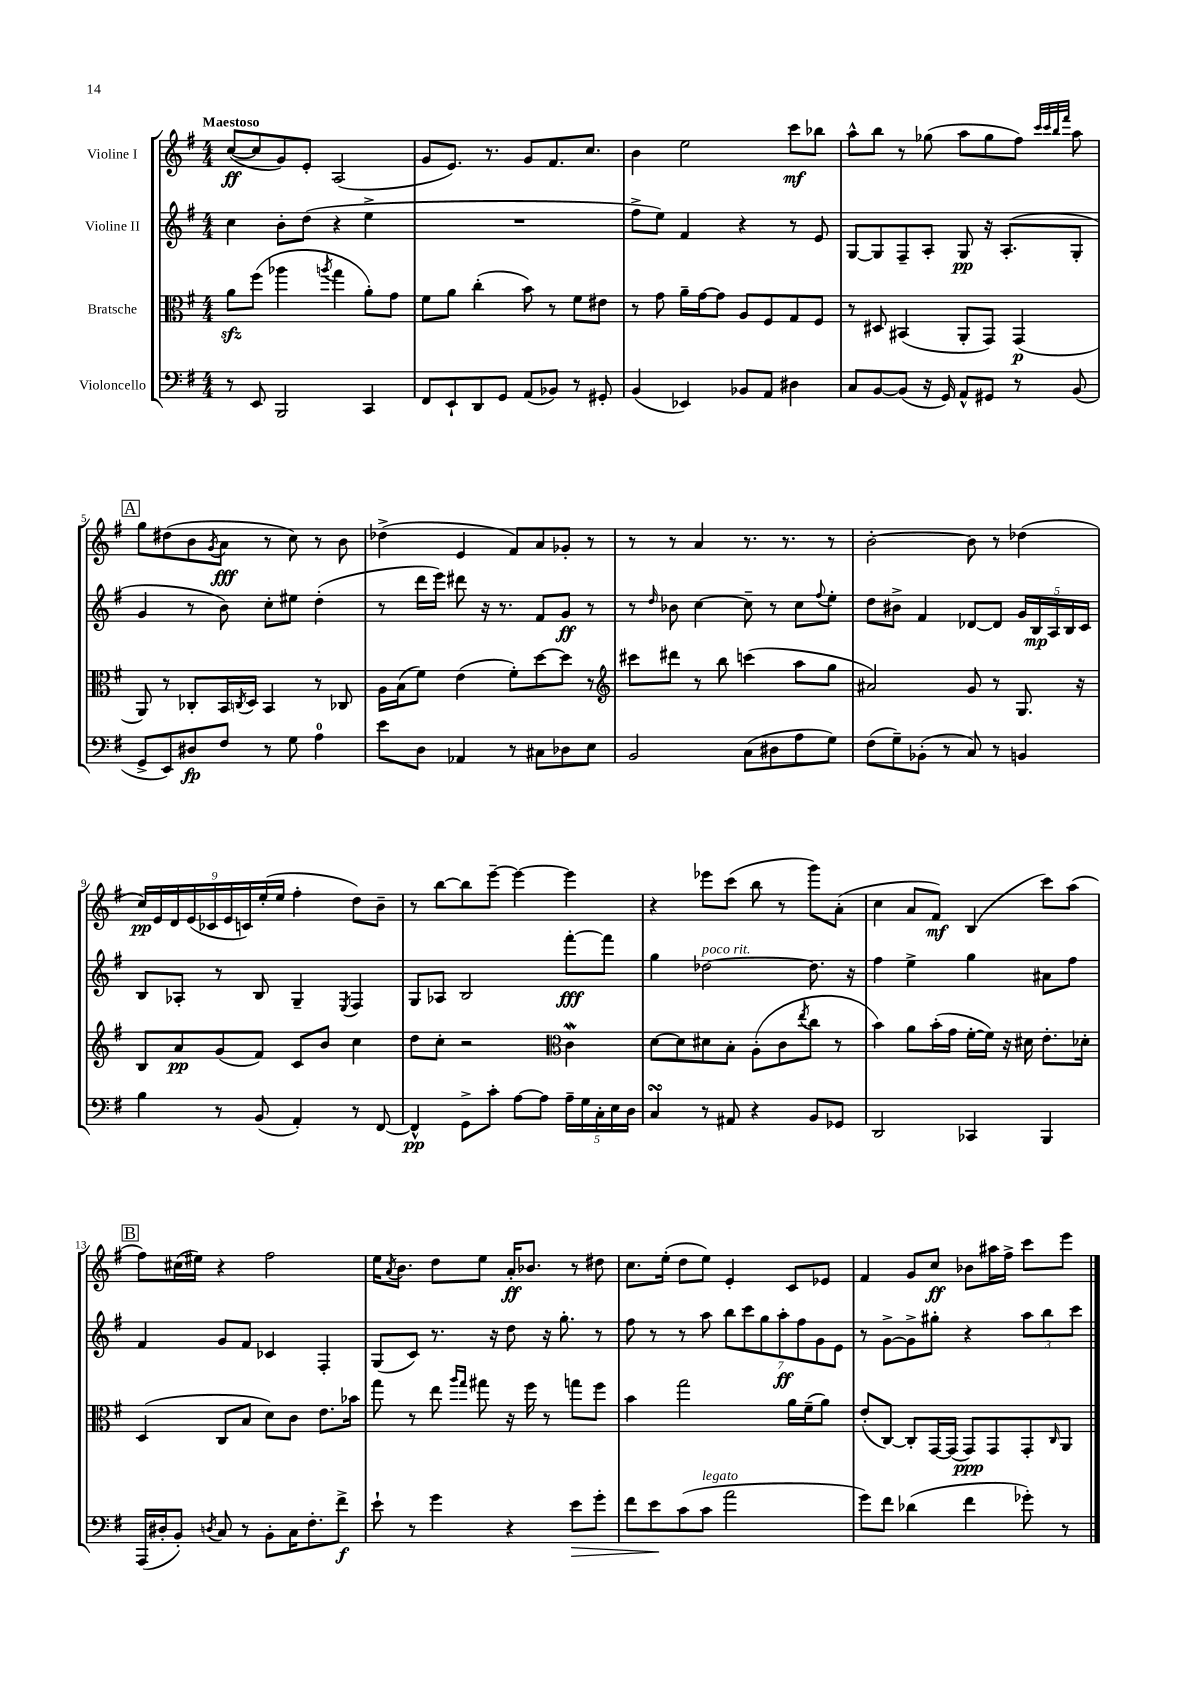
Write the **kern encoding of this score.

**kern	**dynam	**kern	**dynam	**kern	**dynam	**kern	**dynam
*part4	*part4	*part3	*part3	*part2	*part2	*part1	*part1
*staff4	*staff4	*staff3	*staff3	*staff2	*staff2	*staff1	*staff1
*I"Violoncello	*	*I"Bratsche	*	*I"Violine II	*	*I"Violine I	*
*clefF4	*	*clefC3	*	*clefG2	*	*clefG2	*
*k[f#]	*	*k[f#]	*	*k[f#]	*	*k[f#]	*
*M4/4	*	*M4/4	*	*M4/4	*	*M4/4	*
=1	=1	=1	=1	=1	=1	=1	=1
!	!	!	!	!	!	!LO:TX:a:B:t=Maestoso	!
8r	.	8azz\L	.	4cc\	.	([8cc/L	ff
8EE/	.	(8ff#\J	.	.	.	8cc/]	.
2BBB/	.	4aa-X\	.	8b'\L	.	8g/)	.
.	.	.	.	(8dd\J	.	8e'/J	.
.	.	8qaan/	.	.	.	.	.
.	.	4gg\	.	4r	.	(2A/	.
4CC/	.	8a'\L)	.	4ee^\	.	.	.
.	.	8g\J	.	.	.	.	.
=2	=2	=2	=2	=2	=2	=2	=2
8FF#/L	.	8f#\L	.	1r	.	8g/L	.
8EE`/	.	8a\J	.	.	.	8.e/J)	.
8DD/	.	(4cc'\	.	.	.	.	.
.	.	.	.	.	.	8.r	.
8GG/J	.	.	.	.	.	.	.
(8AA/L	.	8b\)	.	.	.	8g/L	.
8BB-X/J)	.	8r	.	.	.	8.f#/	.
8r	.	8f#\L	.	.	.	.	.
.	.	.	.	.	.	8.cc/J	.
8GG#X'/	.	8e#X\J	.	.	.	.	.
=3	=3	=3	=3	=3	=3	=3	=3
(4BB/	.	8r	.	8ff#^\L	.	4b\	.
.	.	8g\	.	8ee\J)	.	.	.
4EE-X/)	.	16a~\LL	.	4f#/	.	2ee\	.
.	.	[16g\J	.	.	.	.	.
.	.	8g\J]	.	.	.	.	.
8BB-X/L	.	8A/L	.	4r	.	.	.
8AA/J	.	8F#/	.	.	.	.	.
4D#X\	.	8G/	.	8r	.	8ccc\L	mf
.	.	8F#/J	.	8e/	.	8bb-X\J	.
=4	=4	=4	=4	=4	=4	=4	=4
8C/L	.	8r	.	[8G/L	.	8aa^^\L	.
[8BB/	.	8D#X/	.	8G/]	.	8bb\J	.
(8BB/J]	.	(4BB#X/	.	8F#~/	.	8r	.
16r	.	.	.	8A'/J	.	(8gg-X\	.
16GG/)	.	.	.	.	.	.	.
8AA^^/L	.	8AA'/L	.	8G/	pp	8aa\L	.
8GG#X/J	.	8GG/J)	.	16r	.	8gg-\	.
.	.	.	.	(8.A'/L	.	.	.
8r	.	(4GG/	p	.	.	8ff#\J)	.
.	.	.	.	.	.	32qqccc/LLL	.
.	.	.	.	.	.	32qqccc/	.
.	.	.	.	.	.	32qqbb/	.
.	.	.	.	.	.	32qqfff#/JJJ	.
(8BB/	.	.	.	8G'/J	.	8aa\	.
!!LO:LB:g=z
!!LO:REH:place=s1:t=A
=5	=5	=5	=5	=5	=5	=5	=5
8GG^/L	.	8AA/)	.	4g/	.	8gg\L	.
8EE/)	.	8r	.	.	.	(8dd#X\	.
8D#X/	fp	8C-X'/L	.	8r	.	8b\	.
.	.	.	.	.	.	8qg/	.
8F#/J	.	16BB/L	.	8b\)	.	8a\J	fff
.	.	8qCn/	.	.	.	.	.
.	.	16D/JJ	.	.	.	.	.
8r	.	4BB/	.	8cc'\L	.	8r	.
8G\	.	.	.	8ee#X\J	.	8cc\)	.
4A\	.	8r	.	(4dd'\	.	8r	.
.	.	8C-X/	.	.	.	8b\	.
=6	=6	=6	=6	=6	=6	=6	=6
8e\L	.	16A\LL	.	8r	.	(4dd-X^\	.
.	.	(16B\J	.	.	.	.	.
8D\J	.	8f#\J)	.	16ddd\LL	.	.	.
.	.	.	.	16eee\JJ)	.	.	.
4AA-X/	.	(4e\	.	8ddd#X\	.	4e/	.
.	.	.	.	16r	.	.	.
.	.	.	.	8.r	.	.	.
8r	.	8f#'\L)	.	.	.	8f#/L)	.
8C#X\L	.	[8dd\	.	8f#/L	.	8a/	.
8D-X\	.	8dd\J]	.	8g/J	ff	8g-X'/J	.
8E\J	.	8r	.	8r	.	8r	.
=7	=7	=7	=7	=7	=7	=7	=7
*	*	*clefG2	*	*	*	*	*
2BB/	.	8ccc#X\L	.	8r	.	8r	.
.	.	.	.	16qqdd/	.	.	.
.	.	8ddd#X\J	.	8b-X\	.	8r	.
.	.	8r	.	[4cc\	.	4a/	.
.	.	8bb\	.	.	.	.	.
(8C\L	.	(4cccn\	.	8cc~\]	.	8.r	.
8D#X\	.	.	.	8r	.	.	.
.	.	.	.	.	.	8.r	.
8A\	.	8aa\L	.	8cc\L	.	.	.
.	.	.	.	8qqff#/	.	.	.
8G\J)	.	8gg\J	.	8ee'\J	.	8r	.
=8	=8	=8	=8	=8	=8	=8	=8
(8F#\L	.	2a#X/)	.	8dd\L	.	[2b'\	.
8G~\)	.	.	.	8b#X^\J	.	.	.
(8BB-X'\J	.	.	.	4f#/	.	.	.
8r	.	.	.	.	.	.	.
8C/)	.	8g/	.	[8d-X/L	.	8b\]	.
8r	.	8r	.	8d-/J]	.	8r	.
4BBn/	.	8.G/	.	20g/LL	.	(4dd-X\	.
.	.	.	.	20B/	mp	.	.
.	.	.	.	20A/	.	.	.
.	.	.	.	20B/	.	.	.
.	.	16r	.	.	.	.	.
.	.	.	.	20c/JJ	.	.	.
!!LO:LB:g=z
=9	=9	=9	=9	=9	=9	=9	=9
4B\	.	8B/L	.	8B/L	.	18cc/LL)	pp
.	.	.	.	.	.	18e/	.
.	.	.	.	.	.	18d/	.
.	.	8a/	pp	8A-X'/J	.	.	.
.	.	.	.	.	.	(18e/	.
.	.	.	.	.	.	18c-X/	.
8r	.	(8g/	.	8r	.	.	.
.	.	.	.	.	.	18e/	.
.	.	.	.	.	.	18cn/)	.
(8BB/	.	8f#/J)	.	8B/	.	.	.
.	.	.	.	.	.	(18ee'/	.
.	.	.	.	.	.	18ee/JJ	.
4AA'/)	.	8c/L	.	4G~/	.	4ff#'\	.
.	.	8b/J	.	.	.	.	.
.	.	.	.	8qE/	.	.	.
8r	.	4cc\	.	4F#/	.	8dd\L)	.
[8FF#/	.	.	.	.	.	8b~\J	.
=10	=10	=10	=10	=10	=10	=10	=10
4FF#^^/]	pp	8dd\L	.	8G/L	.	8r	.
.	.	8cc'\J	.	8A-X/J	.	[8bb\L	.
8GG^\L	.	2r	.	2B/	.	8bb\]	.
8c'\J	.	.	.	.	.	[8eee~\J	.
[8A\L	.	.	.	.	.	4eee\_	.
8A\J]	.	.	.	.	.	.	.
*	*	*clefC3	*	*	*	*	*
20A~\LL	.	4cw\	.	[8fff#'\L	fff	4eee\]	.
20G\	.	.	.	.	.	.	.
20C'\	.	.	.	.	.	.	.
.	.	.	.	8fff#\J]	.	.	.
20E\	.	.	.	.	.	.	.
20D\JJ	.	.	.	.	.	.	.
=11	=11	=11	=11	=11	=11	=11	=11
4CsSSs/	.	[8d\L	.	4gg\	.	4r	.
.	.	8d\]	.	.	.	.	.
!	!	!	!	!LO:TX:a:i:t=poco rit.	!	!	!
8r	.	8d#X\	.	[2dd-X\	.	8eee-X\L	.
8AA#X/	.	8B'\J	.	.	.	(8ccc\J	.
4r	.	(8A'\L	.	.	.	8bb\	.
.	.	8c\	.	.	.	8r	.
.	.	8qee/	.	.	.	.	.
8BB/L	.	8cc\J	.	8.dd-\]	.	8ggg\L)	.
8GG-X/J	.	8r	.	.	.	(8a'\J	.
.	.	.	.	16r	.	.	.
=12	=12	=12	=12	=12	=12	=12	=12
2DD/	.	4b\)	.	4ff#\	.	4cc\	.
.	.	8a\L	.	4ee^\	.	8a/L	.
.	.	(16b'\L	.	.	.	8f#/J)	mf
.	.	16g\JJ	.	.	.	.	.
4CC-X/	.	[16f#'\LL	.	4gg\	.	(4B/	.
.	.	16f#\JJ])	.	.	.	.	.
.	.	16r	.	.	.	.	.
.	.	16d#X\	.	.	.	.	.
4BBB/	.	8.e'\L	.	8a#X\L	.	8ccc\L)	.
.	.	.	.	8ff#\J	.	(8aa\J	.
.	.	16d-X'\Jk	.	.	.	.	.
!!LO:LB:g=z
!!LO:REH:place=s1:t=B
=13	=13	=13	=13	=13	=13	=13	=13
(16AAA/LL	.	(4D/	.	4f#/	.	8ff#\L)	.
16D#X'/J	.	.	.	.	.	.	.
8BB'/J)	.	.	.	.	.	(16cc#X\L	.
.	.	.	.	.	.	16ee#X\JJ)	.
8qDn/	.	.	.	.	.	.	.
8C/	.	8C/L	.	8g/L	.	4r	.
8r	.	8B/J	.	8f#/J	.	.	.
8BB'\L	.	8d\L)	.	4c-X/	.	2ff#\	.
16C\K	.	8c\J	.	.	.	.	.
8.F#'\	.	.	.	.	.	.	.
.	.	8.e\L	.	4F#'/	.	.	.
8f#^\J	f	.	.	.	.	.	.
.	.	16b-X\Jk	.	.	.	.	.
=14	=14	=14	=14	=14	=14	=14	=14
8e`\	.	8gg\	.	(8G/L	.	16ee\KL	.
.	.	.	.	.	.	8qa/	.
.	.	.	.	.	.	8.b\J	.
8r	.	8r	.	8c/J)	.	.	.
4g\	.	8ee\	.	8.r	.	8dd\L	.
.	.	16qqaa/LL	.	.	.	.	.
.	.	16qqgg/JJ	.	.	.	.	.
.	.	8gg#X\	.	.	.	8ee\J	.
.	.	.	.	16r	.	.	.
4r	.	16r	.	8dd\	.	16a'/KL	ff
.	.	16ff#\	.	.	.	8.b-X/J	.
.	.	8r	.	16r	.	.	.
.	.	.	.	8.gg'\	.	.	.
!	!LO:HP:b	!	!	!	!	!	!
8e\L	>	8ggn\L	.	.	.	8r	.
8g'\J	.	8ff#\J	.	8r	.	8dd#X\	.
=15	=15	=15	=15	=15	=15	=15	=15
8f#\L	.	4b\	.	8ff#\	.	8.cc\L	.
8e\	.	.	.	8r	.	.	.
.	.	.	.	.	.	(16ee'\Jk	.
(8c\	]	2gg\	.	8r	.	8dd\L	.
!LO:TX:a:i:t=legato	!	!	!	!	!	!	!
8c\J	.	.	.	8aa\	.	8ee\J)	.
2a\	.	.	.	14bb\L	.	4e'/	.
.	.	.	.	14ccc\	.	.	.
.	.	.	.	14gg\	.	.	.
.	.	.	.	14aa'\	ff	.	.
.	.	16a\LL	.	.	.	8c/L	.
.	.	.	.	14ff#\	.	.	.
.	.	(16f#~\J	.	.	.	.	.
.	.	.	.	14g\	.	.	.
.	.	8a\J)	.	.	.	8e-X/J	.
.	.	.	.	14e\J	.	.	.
=16	=16	=16	=16	=16	=16	=16	=16
8g\L)	.	(8e'/L	.	8r	.	4f#/	.
8f#\J	.	[8C/J)	.	[8g^\L	.	.	.
(4d-X\	.	8C'/L]	.	8g^\]	.	8g/L	.
.	.	[16GG/L	.	8gg#X'\J	.	8cc/J	ff
.	.	(16GG/JJ]	.	.	.	.	.
4f#\	.	8GG/L)	ppp	4r	.	8b-X\L	.
.	.	8GG/	.	.	.	16aa#X\L	.
.	.	.	.	.	.	16ff#^\JJ	.
8g-X'\)	.	8GG'/	.	12aa\L	.	8ccc\L	.
.	.	.	.	12bb\	.	.	.
.	.	16qqC/	.	.	.	.	.
8r	.	8AA/J	.	.	.	8eee\J	.
.	.	.	.	12ccc\J	.	.	.
==	==	==	==	==	==	==	==
*-	*-	*-	*-	*-	*-	*-	*-
